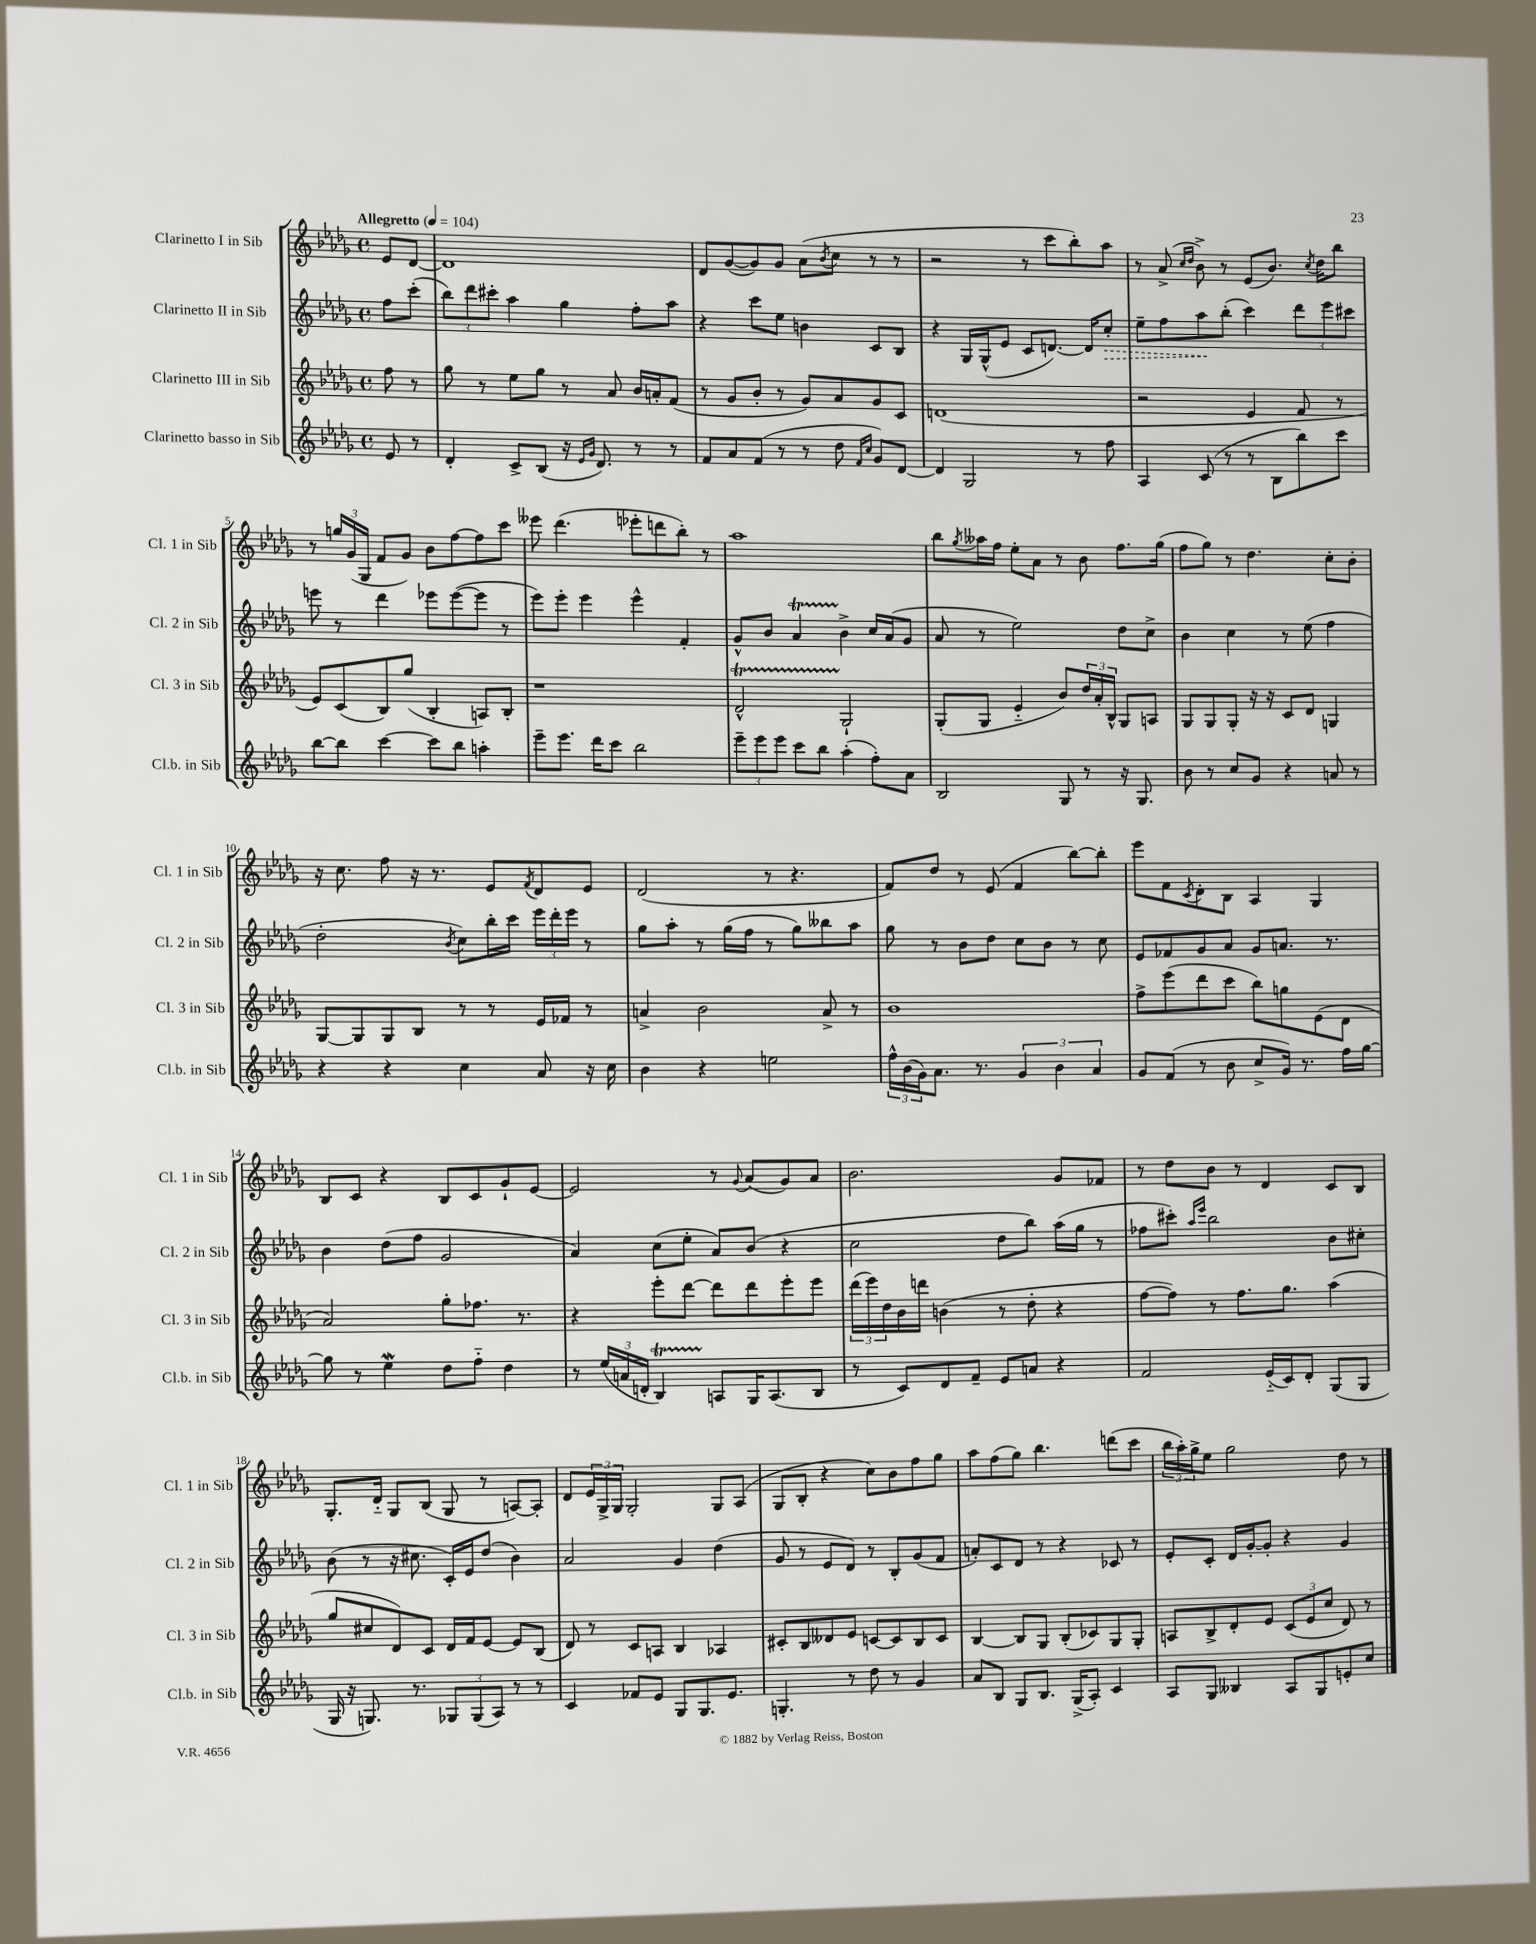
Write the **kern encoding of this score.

**kern	**kern	**kern	**kern
*staff4	*staff3	*staff2	*staff1
*clefG2	*clefG2	*clefG2	*clefG2
*k[b-e-a-d-g-]	*k[b-e-a-d-g-]	*k[b-e-a-d-g-]	*k[b-e-a-d-g-]
*M4/4	*M4/4	*M4/4	*M4/4
*met(c)	*met(c)	*met(c)	*met(c)
*MM104	*MM104	*MM104	*MM104
8e-/	8ff\	8ff\L	8e-/L
8r	8r	(8ccc'\J	[8d-/J
=	=	=	=
4d-'/	8gg-\	12bb-\L)	1d-]
.	.	12ddd-\	.
.	8r	.	.
.	.	12ccc#'\J	.
8c^/L	8ee-\L	4aa-\	.
(8B-/J	8gg-\J	.	.
16r	8r	4gg-\	.
16qqe-/LL	.	.	.
16qqg-/JJ	.	.	.
8.d-/)	.	.	.
.	8a-/	.	.
8r	16b-/LL	8ff'\L	.
.	16a'/J	.	.
8r	(8f/J	8aa-\J	.
=	=	=	=
8f/L	8r	4r	8d-/L
8a-/	8g-/L	.	([8g-/
(8f/J	8b-'/J	8ccc\L	8g-/])
8r	8r	8ee-\J	8g-/J
8r	8g-/L)	4b\	(8a-\L
.	.	.	8qb-/
8dd-\	8a-/	.	8cc\J
16qqf/LL	.	.	.
16qqcc/JJ	.	.	.
8g-/L)	8g-/	8c/L	8r
[8d-/J	8c/J	8B-/J	8r
=	=	=	=
4d-/]	(1d	4r	2r
2G-/	.	16G-/LL	.
.	.	(16G-^^/J	.
.	.	8e-/J	.
.	.	8c/L	8r
.	.	[8.d/J)	8ccc\L
8r	.	.	8bb-'\)
.	.	16d/]LK	.
8ff\	.	8cc'/J	8aa-\J
=	=	=	=
4A-/	2r	8ee-~\L	8r
.	.	8ff\	(8a-^/
.	.	.	16qqcc/LL
.	.	.	16qqdd-/JJ
(8c/	.	8aa-\	8b-^\)
8r	.	(8bb-'\J	8r
8r	4e-/	4ccc\)	(8e-/L
8B-\L	.	.	8.b-/J)
8bb-\)	8f/	12ddd-\L	.
.	.	.	8qcc/
.	.	.	16dd-\LK
.	.	12eee-\	.
8ccc\J	8r	.	8bb-\J
.	.	12ccc#\J	.
=	=	=	=
[8bb-\L	8e-/L)	8eee\	8r
8bb-\]J	(8c/	8r	24gg/LL
.	.	.	(24g-/
.	.	.	24G-/JJ
[4ccc\	8B-/)	4ddd-\	8f/L
.	(8gg-/J	.	8g-/J)
8ccc\]L	4B-'/	8eee-\L	8b-\L
8bb-\J	.	([8eee-\	[8ff\
4aa'\	8A/L)	8eee-\]J	8ff\]
.	8B-'/J	8r	8ccc\J
=	=	=	=
8eee-~\L	1r	8eee-\L)	8eee--\
8.eee-\J	.	8eee-'\J	(4.ddd-\
.	.	4eee-\	.
16ddd-\LK	.	.	.
8ccc\J	.	.	.
2bb-\	.	4eee-^^\	8eee-'\L
.	.	.	8ddd\
.	.	4f'/	8bb-'\J)
.	.	.	8r
=	=	=	=
12eee-~\L	2d-^^/	8g-^^/L	1aa-
12eee-\	.	.	.
.	.	8b-/J	.
12eee-\J	.	.	.
8ccc\L	.	4a-/	.
8bb-\J	.	.	.
(4aa-'\	2G-`/	4b-^\	.
8ff'\L)	.	16cc/LL	.
.	.	(16a-/J	.
8a-\J	.	8g-/J	.
=	=	=	=
2B-/	(8G-'/L	8a-/	8bb-\L
.	.	.	8qgg-/
.	8G-/J	8r	16aa--\L
.	.	.	16ff\JJ
.	4e-'~/	2ee-\)	8ee-'\L
.	.	.	8a-\J
8G-/	8b-/L)	.	8r
8r	24dd-/L	.	8b-\
.	24a-'/	.	.
.	24B-^^/JJ	.	.
16r	8G-/L	8dd-\L	8.ff\L
8.G-/	.	.	.
.	8A/J	8cc^\J	.
.	.	.	(16gg-\Jk
=	=	=	=
8b-\	8G-/L	4b-\	8ff\L
8r	8G-/	.	8gg-\J)
8cc/L	8G-'/J	4cc\	8r
8g-/J	16r	.	4.dd-\
.	16r	.	.
4r	8c/L	8r	.
.	8d-/J	(8ee-\	.
8a/	4G/	4ff\	8cc'\L
8r	.	.	8b-'\J
=	=	=	=
4r	[8G-/L	2dd-'\	16r
.	.	.	8.cc\
.	8G-/]	.	.
4r	8G-/	.	8ff\
.	8B-/J	.	16r
.	.	.	8.r
.	.	8qb-/	.
4cc\	8r	8cc\L)	.
.	8r	16bb-'\L	8e-/L
.	.	16ccc\JJ	.
.	.	.	8qf/
8a-/	16e-/LL	24eee-\LL	8d-/
.	.	24ddd-'\	.
.	16f-/JJ	.	.
.	.	24eee-\JJ	.
16r	8r	8r	8e-/J
16cc\	.	.	.
=	=	=	=
4b-\	4a^/	8gg-\L	(2d-/
.	.	8aa-'\J	.
4r	2b-\	8r	.
.	.	(16gg-\LL	.
.	.	16ff\JJ	.
2ee\	.	8r	8r
.	.	8gg-\L)	4.r
.	8a^/	8bb--\	.
.	8r	8aa-\J	.
=	=	=	=
24ff^^\LL	1b-	8gg-\	8f/L)
(24b-\	.	.	.
24g-\J)	.	.	.
8.a-\J	.	8r	8dd-/J
.	.	8b-\L	8r
8.r	.	.	.
.	.	8dd-\J	(8e-/
6g-/	.	8cc\L	4f/
.	.	8b-\J	.
6b-\	.	.	.
.	.	8r	[8bb-\L)
6a-/	.	.	.
.	.	8cc\	8bb-'\]J
=	=	=	=
8g-/L	8ff^\L	8e-/L	8eee-\L
(8f/J	(8eee-\	8f-/	8f\
.	.	.	8qc/
8r	8ddd-\	8g-/	8d-'\
8b-\	8ccc\J	8a-/J	8B-\J
8cc^/L	8bb-\L)	8g-/L	4A-/
16g-/Jk)	8gg\	8.a/J	.
8.r	.	.	.
.	(8e-\	.	4G-/
.	.	8.r	.
16ff\LL	8d-\J	.	.
[16gg-\JJ	.	.	.
=	=	=	=
8gg-\]	2a-/)	4b-\	8B-/L
8r	.	.	8c/J
4ee-\	.	(8dd-\L	4r
.	.	8ff\J	.
8dd-\L	8gg-'\L	2g-/	8B-/L
8ff'~\J	8.ff-\J	.	8c/
4dd-\	.	.	8g-`/
.	8.r	.	.
.	.	.	[8e-/J
=	=	=	=
8r	4r	4a-/)	2e-/]
(24ee-/LL	.	.	.
24a/	.	.	.
24d'/JJ	.	.	.
4B-/)	8eee-'\L	(8cc\L	.
.	[8ddd-\J	8ee-'\J	.
8A/L	8ddd-\]L	8a-/L)	8r
.	.	.	8qqg-/
16G-/K	8ddd-\	(8b-/J	(8a-/L
(8.A/	.	.	.
.	8eee-'\	4r	8g-/)
8B-/J	8eee-\J	.	8a-/J
=	=	=	=
8r	(24ddd-\LL	2cc\	2.b-\
.	24eee-\)	.	.
.	24dd-\	.	.
8c/L)	16b-\	.	.
.	16ddd\JJ	.	.
8d-/	(4b\	.	.
8f~/J	.	.	.
8e-/L	8r	8dd-\L	.
8a/J	8dd-'\	8bb-\J)	.
4r	4r	(16aa-\LL	8g-/L
.	.	16gg-\JJ	.
.	.	8r	8f-/J
=	=	=	=
2f/	[8ff\L	8ff-\L	8r
.	8ff\]J)	8ccc#'\J)	8dd-\L
.	.	16qqaa-/LL	.
.	.	16qqeee-/JJ	.
.	8r	2bb-\	8b-\J
.	8.ff\L	.	8r
(16e-'~/LL	.	.	4d-/
16c/J)	8.gg-\J	.	.
8d-'/J	.	.	.
(8G-/L	(4aa-\	8b-\L	8c/L
8G-/J	.	8cc#'\J	8B-/J
=	=	=	=
16G-/	8gg-/L	(8b-\	8.G-'/L
16r	.	.	.
8.G/)	8cc#/	8r	.
.	.	.	16d-'~/Jk
.	8d-/)	16r	8G-/L
8.r	.	8.cc#\	.
.	8c/J	.	(8B-/J
12G-/L	16d-/LL	16c'/LL)	8G-/
.	16f/J	16e-/J	.
(12G-/	.	.	.
.	[8e-/J	(8dd-/J	8r
12A-/J)	.	.	.
8r	8e-/]L	4b-\)	[8A/L)
8r	(8B-/J	.	8A'/]J
=	=	=	=
4c/	8d-/)	2a-/	8d-/L
.	8r	.	24e-/L
.	.	.	24G-^/
.	.	.	24G-/JJ
8f-/L	8c/L	.	2G-'/
8e-/J	8A/J	.	.
8G-/L	4B-/	4g-/	.
8.G-/	.	.	.
.	4A-/	(4dd-\	8G-/L
8.e-/J	.	.	.
.	.	.	(8A-/J
=	=	=	=
4.G'/	8c#'/L	8g-/	8G-/L
.	8B-/	8r	8B-'/J
.	8d--/	8e-/L	4r
8r	8e-/J	8d-/J)	.
8dd-\	[8c/L	8r	8cc\L)
8r	8c/]	8B-'/L	8b-\
4g-/	8B-/	(8g-/	8ff\
.	8c/J	8f/J	8gg-\J
=	=	=	=
8a-/L	[4B-/	8a'/L)	8aa-\L
8B-/J	.	8c/	(8ff\
8G-/L	8B-/]L	8d-/J	8gg-\J)
8.B-/J	8G-/J	8r	4.bb-\
.	(8B-'/L	4r	.
(16G-^/LK	.	.	.
8A-'/J)	8c-/)	.	.
4c/	8G-/	8c-/	(8ddd\L
.	8G-'/J	8r	8ccc\J
=	=	=	=
8A-/L	8A/L	8e-'/L	24bb-\LL
.	.	.	24aa-'\)
.	.	.	24gg-^\J
8G-/J	8B-^/	8c'/J	8ee-\J
4B--/	8d-'/	16d-/LL	2gg-\
.	.	[16g-'/J	.
.	8e-/J	8g-'/]J	.
8A-/L	(12c/L	4r	.
.	12e-/	.	.
8G-/	.	.	.
.	12cc/J	.	.
8e'/	8d-/)	4g-/	8dd-\
8cc/J	8r	.	8r
==	==	==	==
*-	*-	*-	*-
